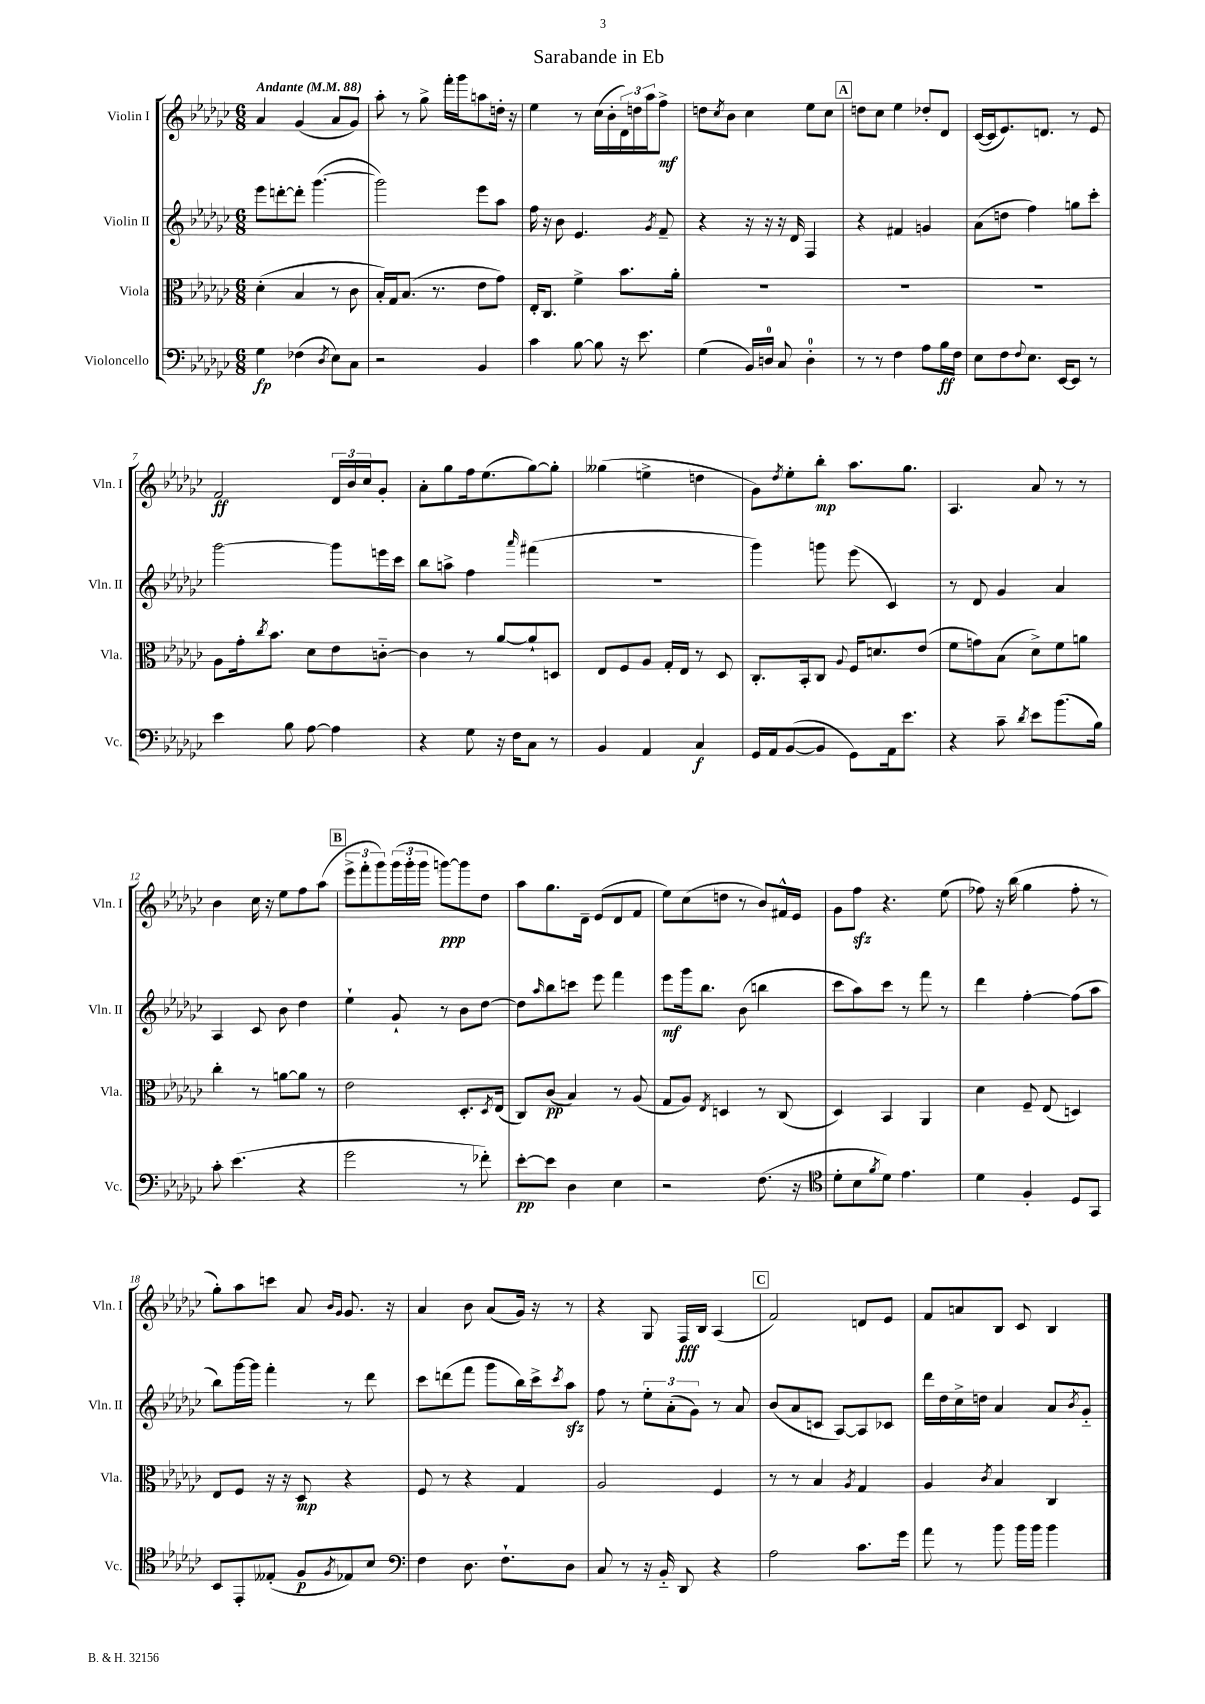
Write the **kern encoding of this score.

**kern	**kern	**kern	**kern
*staff4	*staff3	*staff2	*staff1
*clefF4	*clefC3	*clefG2	*clefG2
*k[b-e-a-d-g-c-]	*k[b-e-a-d-g-c-]	*k[b-e-a-d-g-c-]	*k[b-e-a-d-g-c-]
*M6/8	*M6/8	*M6/8	*M6/8
*MM88	*MM88	*MM88	*MM88
4G-	(4d-'	8eee-	4a-
.	.	[8ddd'	.
(4F-	4B-	8ddd']	(4g-
.	.	([4.ggg-	.
8qD-	.	.	.
8E-)	8r	.	8a-
8C-	8c-	.	8g-)
=	=	=	=
2r	16B-')	2ggg-])	8aa-'
.	16G-	.	.
.	(8.B-	.	8r
.	.	.	8gg-^
.	8.r	.	.
.	.	.	16fff'
.	.	.	16ggg-
4BB-	8e-	8eee-	8aa
.	8g-)	8aa-	16dd'
.	.	.	16r
=	=	=	=
4c-	16E-'	16ff	4ee-
.	8.C-	16r	.
.	.	8b-	.
[8B-	4f^	4.e-	8r
8B-]	.	.	(16cc-
.	.	.	16b-'
16r	8.b-	.	24d-)
.	.	.	24dd
8.e-	.	.	.
.	.	.	24aa-
.	.	8qg-	.
.	.	8f~	8ff^
.	16a-'	.	.
=	=	=	=
(4G-	2.r	4r	8dd
.	.	.	8qcc-
.	.	.	8b-
16BB-)	.	16r	4cc-
16D	.	16r	.
8C-	.	16r	.
.	.	16d-	.
4D'	.	4F	8ee-
.	.	.	8cc-
=	=	=	=
8r	2.r	4r	8dd
8r	.	.	8cc-
4F	.	4f#	4ee-
8A-	.	4g	8dd-'
16B-	.	.	8d-
16F	.	.	.
=	=	=	=
8E-	2.r	(8a-	([16c-
.	.	.	16c-]
8F	.	8dd	8.e-)
8qqF	.	.	.
8.E-	.	4ff)	.
.	.	.	8.d
[16EE-	.	.	.
8EE-]	.	8gg	8r
8r	.	8ccc-'	8e-
=	=	=	=
4e-	8A-	[2ggg-	2f
.	16g-'	.	.
.	8qcc-	.	.
.	8.b-	.	.
8B-	.	.	.
[8A-	8d-	.	.
4A-]	8e-	8ggg-]	24d-
.	.	.	24b-
.	.	.	24cc-
.	[8c'~	16eee	8g-'
.	.	16ccc-	.
=	=	=	=
4r	4c]	8bb-	8a-'
.	.	8aa^	8gg-
8G-	8r	4ff	16ff
.	.	.	(8.ee-
16r	[8a-	.	.
16F	.	.	.
.	.	16qqaaa-	.
8C-	8a-`]	(4fff#	[8gg-)
8r	8D	.	8gg-']
=	=	=	=
4BB-	8E-	2.r	(4gg--
.	8F	.	.
4AA-	8A-	.	4ee^
.	16G-'	.	.
.	16E-	.	.
4C-	8r	.	4dd
.	8D-	.	.
=	=	=	=
16GG-	8.C-'	4ggg-)	8g-)
16AA-	.	.	.
.	.	.	8qdd-
([8BB-	.	.	8ee-'
.	16BB-'	.	.
8BB-]	8C-	8ggg	8bb-'
.	8qqA-	.	.
8GG-)	16F	(8eee-	8.aa-
.	8.d	.	.
16AA-	.	4c-)	.
8.e-	.	.	8.gg-
.	(8e-	.	.
=	=	=	=
4r	8f	8r	4.A-
.	8g)	8d-	.
8c-~	(8B-	4g-	.
8qd-	.	.	.
8e-	8d-^)	.	8a-
(8.b-	8f	4a-	8r
.	8a	.	8r
16B-)	.	.	.
=	=	=	=
8c-'	4cc-'	4A-	4b-
(4.e-	.	.	.
.	8r	8c-	16cc-
.	.	.	16r
.	[8a	8b-	8ee-
4r	8a]	4dd-	8ff
.	8r	.	(8aa-
=	=	=	=
2g-	2e-	4ee-`	12eee-^
.	.	.	12fff'
.	.	.	12ggg-)
.	.	8g-`	(24ggg-
.	.	.	24ggg-'
.	.	.	24ggg-
.	.	8r	[8ggg)
8r	8.D-'	8b-	8ggg]
8f-')	.	[8dd-	8dd-
.	8qD-	.	.
.	(16E-	.	.
=	=	=	=
[8e-'	8C-)	8dd-]	8aa-
.	.	16qqaa-	.
8e-]	(8c-	8bb-	8.gg-
4D-	4B-)	8ccc	.
.	.	.	16d-~
.	.	8eee-	(8e-
4E-	8r	4fff	8d-
.	(8A-	.	8f
=	=	=	=
2r	8G-	8eee-	8ee-)
.	8A-)	16ggg-	(8cc-
.	.	8.bb-	.
.	8qE-	.	.
.	4D	.	8dd
.	.	(8b-	8r
(8.F	8r	4bb	8b-)
.	(8C-	.	16f#^^
16r	.	.	16e-
=	=	=	=
*clefC4	*	*	*
8d-'	4D-)	8ccc-	8g-
8B-	.	8aa-)	8ff
8qf	.	.	.
8d-)	4BB-	8ccc-	4.r
4.e-	.	8r	.
.	4AA-	8fff	.
.	.	8r	(8ee-
=	=	=	=
4d-	4d-	4ddd-	8ff-)
.	.	.	16r
.	.	.	(16bb-
4F'	8F~	[4ff'	4gg-
.	(8E-	.	.
8D-	4D)	(8ff]	8ff-'
8GG-	.	8aa-	8r
=	=	=	=
8BB-	8E-	8bb-)	8gg-')
8EE-'	8F	[16ggg-	8aa-
.	.	16ggg-]	.
(8E--'	16r	4fff'	8ccc
.	16r	.	.
8F	8D-	.	8a-
.	.	.	16qqb-
8qF	.	.	16qqg-
8E-)	4r	8r	8.g-
8B-	.	8ddd-	.
.	.	.	16r
=	=	=	=
*clefF4	*	*	*
4F	8F	8ccc-	4a-
.	8r	(8ddd	.
8.D-	4r	8fff	8b-
.	.	8ggg-	(8a-
8.F`	.	.	.
.	4G-	16bb-)	16g-)
.	.	16ccc-^	16r
.	.	8qccc-	.
8D-	.	8aa-	8r
=	=	=	=
8C-	2A-	8ff	4r
8r	.	8r	.
16r	.	12ee-'	8G-
16BB-'~	.	.	.
.	.	(12a-'	.
8DD-	.	.	16F
.	.	12g-)	.
.	.	.	16B-
4r	4F	8r	(4A-
.	.	8a-	.
=	=	=	=
2A-	8r	(8b-	2f)
.	8r	8a-	.
.	4B-	8c	.
.	.	[8A-)	.
.	8qA-	.	.
8.c-	4G-	8A-]	8d
.	.	8c-	8e-
16g-	.	.	.
=	=	=	=
8a-	4A-	16ddd-	8f
.	.	16dd-	.
8r	.	16cc-^	8a
.	.	16dd	.
.	8qc-	.	.
8b-	4B-	4a-	8B-
16b-	.	.	8c-
16b-	.	.	.
4b-	4C-	8a-	4B-
.	.	8qb-	.
.	.	8g-'~	.
==	==	==	==
*-	*-	*-	*-
